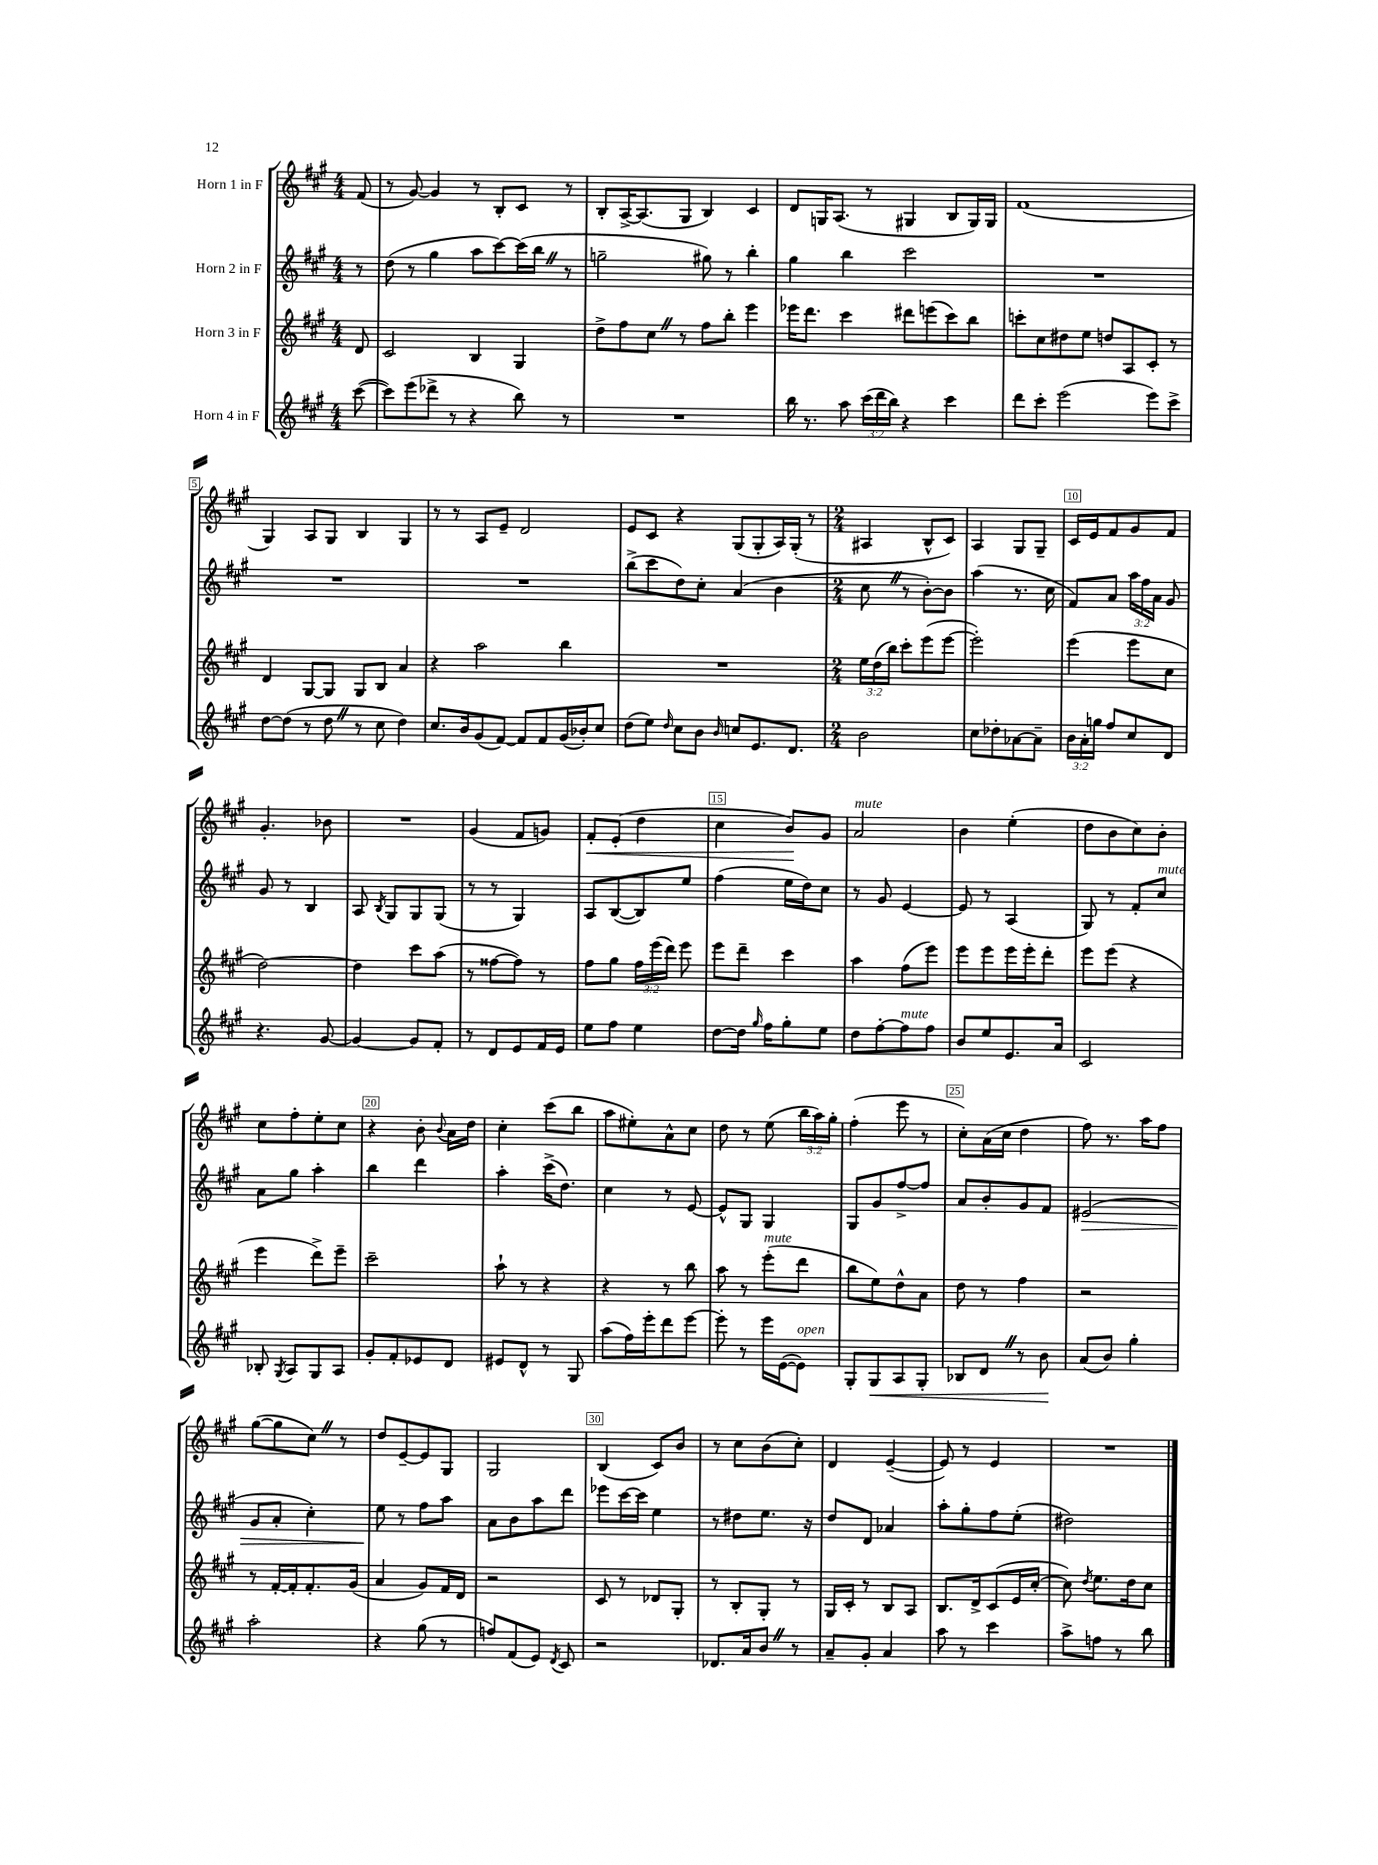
<<
\new StaffGroup <<
\new Staff = "s0" \with { instrumentName = "Horn 1 in F" } {
    \clef treble \key a \major \numericTimeSignature \time 4/4 \override Staff.TupletNumber.text = #tuplet-number::calc-fraction-text \partial 8
    \autoBeamOff fis'8( |
    r8 gis'8~) gis'4 r8 b8[-. cis'8] r8 |
    b8[-. a16~-> a8.( gis8] b4) cis'4 |
    d'8[ g16 a8.]( r8 gis4 b8[ gis16) gis16] |
    fis'1( |
    gis4) a8[ gis8] b4 gis4 |
    r8 r8 a8[ e'8]-- d'2 |
    e'8[ cis'8] r4 gis8[( gis8-. a16) gis16]-.( r8 |
    \numericTimeSignature \time 2/4 ais4 b8[-^ cis'8]) |
    a4 gis8[ gis8]-- |
    cis'16[ e'16 fis'8 gis'8 fis'8] |
    gis'4.-. bes'8 |
    R2 |
    gis'4( fis'8[ g'8]) |
    fis'8[-.\< e'8]-.( d''4 |
    cis''4 b'8[\!) gis'8] |
    a'2^\markup { \italic "mute" } |
    b'4 e''4-.( |
    d''8[ b'8 cis''8) b'8]-. |
    cis''8[ fis''8-. e''8-. cis''8] |
    r4 b'8-. \appoggiatura { b'8 } a'16[ d''16] |
    cis''4-. cis'''8[( b''8] |
    a''8[ eis''8-.) a'8-^ cis''8] |
    d''8 r8 e''8( \tuplet 3/2 { b''16[ a''16) gis''16]-. } |
    fis''4-.( e'''8 r8 |
    cis''8[-.) a'16( cis''16] d''4 |
    fis''8) r8. a''16[ fis''8] |
    gis''8[~( gis''8 cis''8]) \once \override BreathingSign.text = \markup { \musicglyph "scripts.caesura.straight" } \breathe r8 |
    d''8[ e'8~-- e'8 gis8] |
    gis2 |
    b4( cis'8[) b'8] |
    r8 cis''8[ b'8( cis''8]-.) |
    d'4 e'4~--( |
    e'8) r8 e'4 |
    R2 \bar "|." |
}
\new Staff = "s1" \with { instrumentName = "Horn 2 in F" } {
    \clef treble \key a \major \numericTimeSignature \time 4/4 \override Staff.TupletNumber.text = #tuplet-number::calc-fraction-text \partial 8
    \autoBeamOff r8 |
    d''8( r8 gis''4 a''8[ cis'''8~) cis'''16( b''16] \once \override BreathingSign.text = \markup { \musicglyph "scripts.caesura.straight" } \breathe r8 |
    g''2-- gis''8) r8 b''4-. |
    gis''4 b''4 cis'''2 |
    R1 |
    R1 |
    R1 |
    b''8[->( cis'''8 d''8) cis''8]-. a'4( b'4 |
    \numericTimeSignature \time 2/4 cis''8 \once \override BreathingSign.text = \markup { \musicglyph "scripts.caesura.straight" } \breathe r8 b'8[~-.) b'8] |
    a''4( r8. cis''16 |
    fis'8[) a'8] \tuplet 3/2 { a''16[ fis''16 a'16] } gis'8 |
    gis'8 r8 b4 |
    a8 \acciaccatura { b8 } gis8[ gis8 gis8]( |
    r8 r8 gis4) |
    a8[ b8~( b8) e''8] |
    fis''4( e''16[ d''16) cis''8] |
    r8 gis'8 e'4~ |
    e'8 r8 a4( |
    gis8) r8 fis'8[-. cis''8]^\markup { \italic "mute" } |
    a'8[ gis''8] a''4-. |
    b''4 d'''4 |
    a''4-. cis'''16[->( d''8.]) |
    cis''4 r8 e'8~ |
    e'8[-^ gis8] gis4 |
    gis8[ gis'8 fis''8~-> fis''8] |
    a'8[ b'8-. gis'8 fis'8] |
    eis'2\>( |
    gis'8[ a'8]-. cis''4-.) |
    e''8\! r8 fis''8[ a''8] |
    a'8[ b'8 a''8 d'''8] |
    ees'''8[ cis'''16~ cis'''16] e''4 |
    r8 dis''8[ e''8.] r16 |
    d''8[ d'8] aes'4 |
    a''8[-. gis''8-. fis''8 e''8]-.( |
    dis''2) \bar "|." |
}
\new Staff = "s2" \with { instrumentName = "Horn 3 in F" } {
    \clef treble \key a \major \numericTimeSignature \time 4/4 \override Staff.TupletNumber.text = #tuplet-number::calc-fraction-text \partial 8
    \autoBeamOff d'8 |
    cis'2 b4 gis4 |
    d''8[-> fis''8 cis''8] \once \override BreathingSign.text = \markup { \musicglyph "scripts.caesura.straight" } \breathe r8 fis''8[ b''8]-. e'''4 |
    ees'''16[ d'''8.] cis'''4 dis'''8[ e'''8( cis'''8) b''8] |
    c'''8[-. cis''8 dis''8 e''8] d''8[ a8 cis'8]-. r8 |
    d'4 gis8[~ gis8] gis8[ b8] a'4 |
    r4 a''2 b''4 |
    R1 |
    \numericTimeSignature \time 2/4 \tuplet 3/2 { e''16[ d''16( b''16]) } cis'''8[-. e'''8( e'''8]~ |
    e'''2-.) |
    e'''4( e'''8[ cis''8] |
    d''2~) |
    d''4 cis'''8[ a''8]( |
    r8 fisis''8[~ fisis''8]) r8 |
    fis''8[ gis''8] \tuplet 3/2 { fis''16[ e'''16( d'''16]) } e'''8 |
    e'''8[ d'''8]-- cis'''4 |
    a''4 fis''8[( e'''8]) |
    e'''8[ e'''8 e'''16 e'''16-. d'''8]-. |
    e'''8[ e'''8]( r4 |
    e'''4 d'''8[->) e'''8]-- |
    cis'''2-- |
    a''8-! r8 r4 |
    r4 r8 b''8 |
    a''8 r8 e'''8[-.^\markup { \italic "mute" }( d'''8] |
    b''8[ e''8) d''8-^ a'8] |
    d''8 r8 fis''4 |
    r2 |
    r8 fis'16[~-. fis'16-. fis'8.-. gis'16]( |
    a'4 gis'8[) fis'16 d'16] |
    r2 |
    cis'8 r8 des'8[ gis8]-. |
    r8 b8[-. gis8]-. r8 |
    gis16[ cis'16]-. r8 b8[ a8] |
    b8.[ d'16-> cis'8( e'16 cis''16]~-. |
    cis''8) \acciaccatura { d''8 } e''8.[ d''16 cis''8] \bar "|." |
}
\new Staff = "s3" \with { instrumentName = "Horn 4 in F" } {
    \clef treble \key a \major \numericTimeSignature \time 4/4 \override Staff.TupletNumber.text = #tuplet-number::calc-fraction-text \partial 8
    \autoBeamOff cis'''8~( |
    cis'''8[) e'''8( des'''8]-> r8 r4 b''8) r8 |
    R1 |
    b''16 r8. a''8 \tuplet 3/2 { cis'''16[( d'''16 b''16]) } r4 cis'''4 |
    d'''8[ cis'''8]-. e'''2( e'''8[) cis'''8]-> |
    d''8[~ d''8]( r8 d''8 \once \override BreathingSign.text = \markup { \musicglyph "scripts.caesura.straight" } \breathe r8 cis''8 d''4) |
    cis''8.[ b'16 gis'8( fis'8]~) fis'8[ fis'8 gis'16( bes'16-.) cis''8] |
    d''8[( e''8]) \grace { d''16 } cis''8[ b'8] \grace { b'16 } c''8[ e'8. d'8.] |
    \numericTimeSignature \time 2/4 b'2 |
    cis''8[ des''8-. aes'8~ aes'8]-- |
    \tuplet 3/2 { b'16[ a'16-. g''16] } fis''8[ cis''8 d'8] |
    r4. gis'8~ |
    gis'4~ gis'8[ fis'8]-. |
    r8 d'8[ e'8 fis'16 e'16] |
    e''8[ fis''8] e''4 |
    d''8[~ d''16] \grace { gis''16 } fis''16[ gis''8-. e''8] |
    d''8[ fis''8~-. fis''8^\markup { \italic "mute" } fis''8] |
    b'8[ e''8 e'8. a'16] |
    cis'2 |
    bes8-. \acciaccatura { gis8 } a8[ gis8 a8] |
    gis'8[-. fis'8-. ees'8 d'8] |
    eis'8[ d'8]-^ r8 gis8 |
    a''8[( fis''16) e'''16-. d'''8 e'''8]~ |
    e'''8-. r8 e'''16[ e'16~( e'8]^\markup { \italic "open" }) |
    gis8[-. gis8\< a8 gis8]-. |
    bes8[ d'8] \once \override BreathingSign.text = \markup { \musicglyph "scripts.caesura.straight" } \breathe r8 b'8\! |
    a'8[( b'8]) gis''4-. |
    a''2-. |
    r4 gis''8( r8 |
    f''8[) fis'8( e'8]) \acciaccatura { d'8 } cis'8 |
    r2 |
    des'8.[ a'16 b'8] \once \override BreathingSign.text = \markup { \musicglyph "scripts.caesura.straight" } \breathe r8 |
    a'8[-- gis'8]-. a'4 |
    a''8 r8 cis'''4 |
    a''8[-> f''8] r8 b''8 \bar "|." |
}
>>
>>
\layout { \context { \Score \override BarNumber.break-visibility = ##(#f #t #t) barNumberVisibility = #(every-nth-bar-number-visible 5) \override BarNumber.stencil = #(make-stencil-boxer 0.1 0.3 ly:text-interface::print) } }
